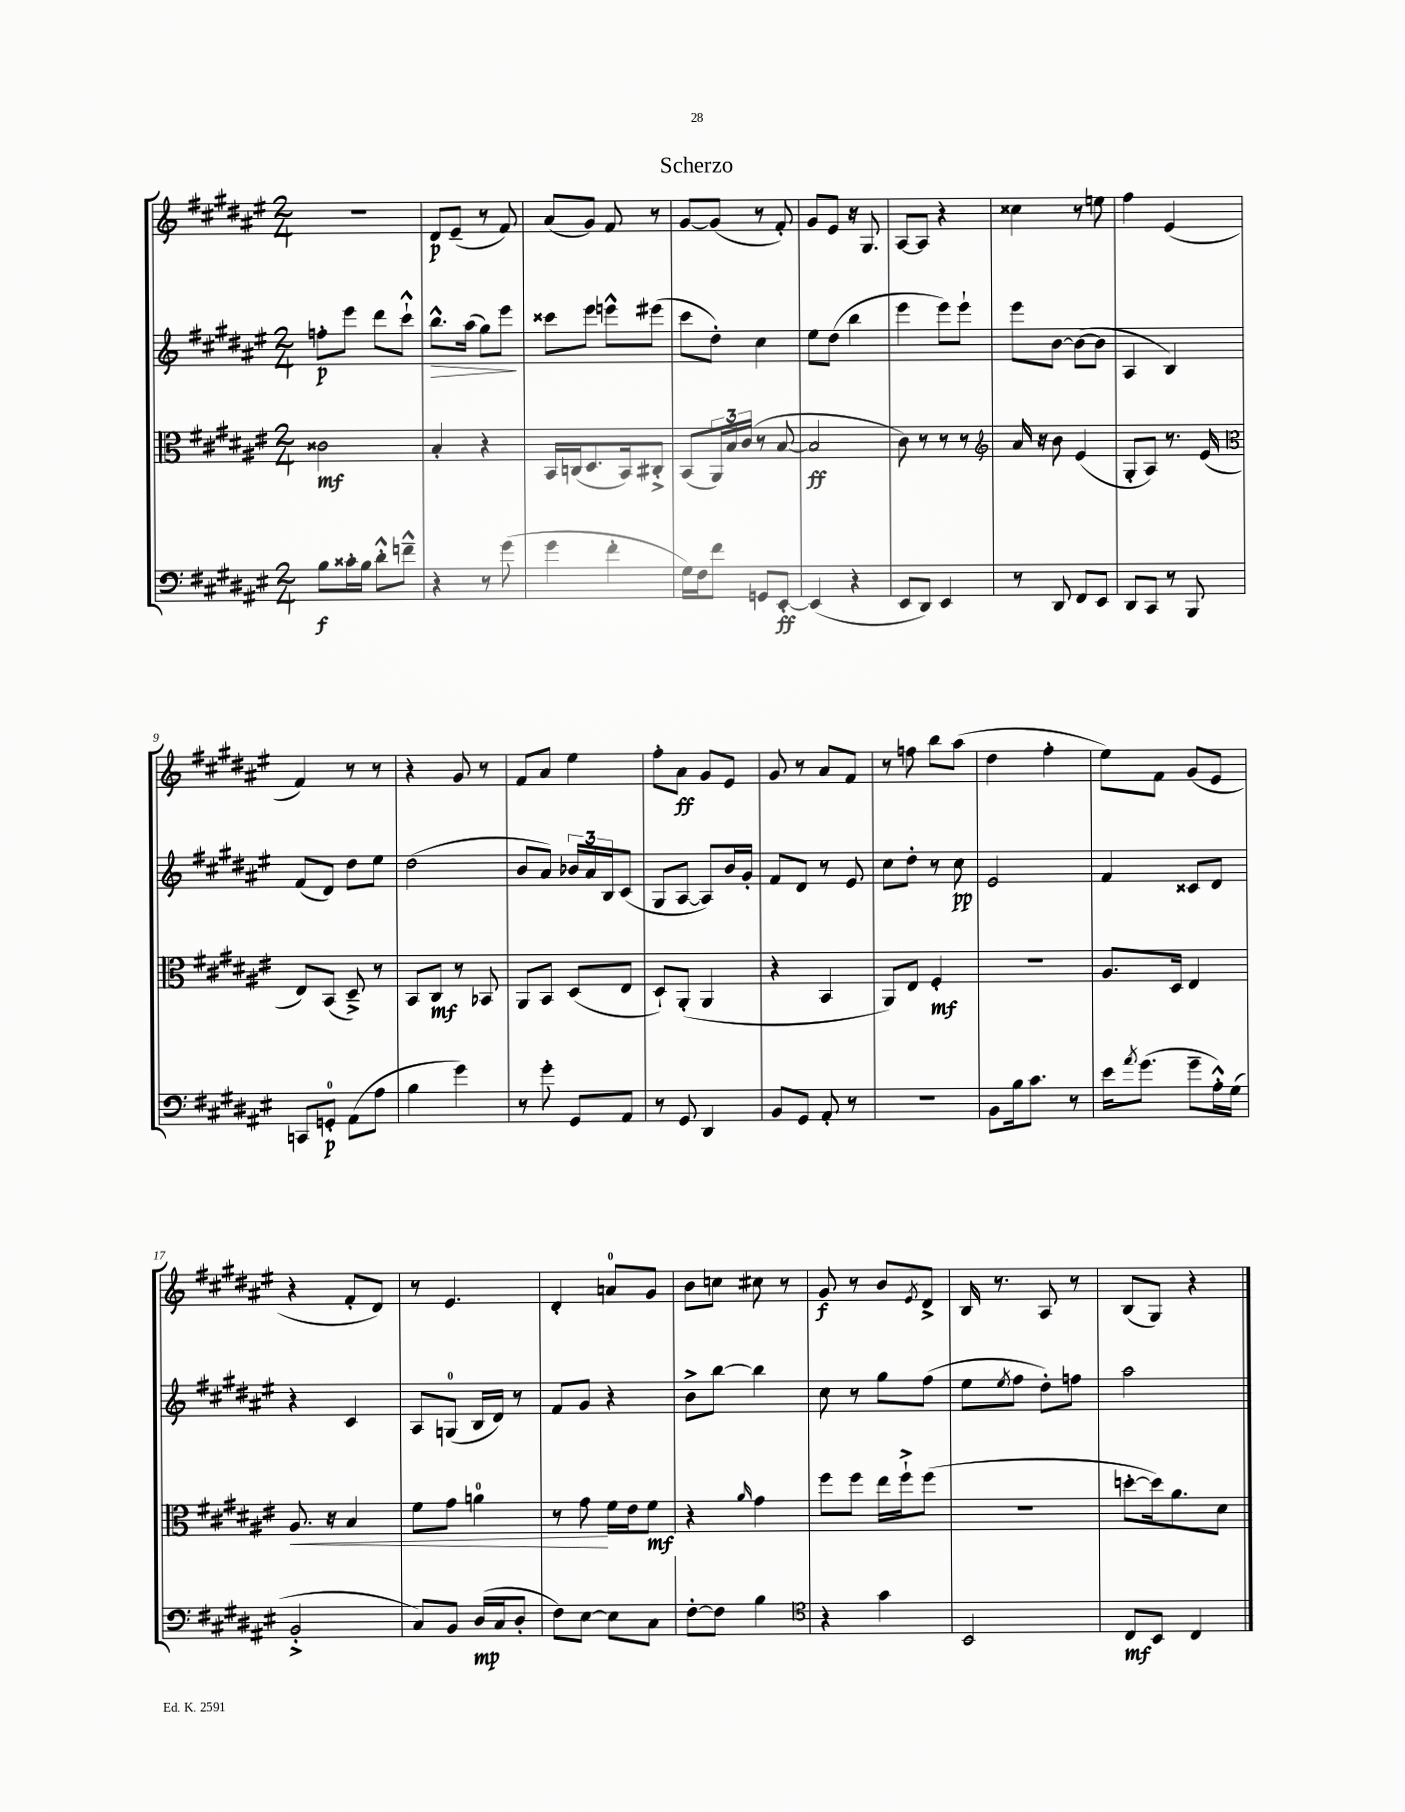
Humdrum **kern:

**kern	**kern	**kern	**kern
*staff4	*staff3	*staff2	*staff1
*clefF4	*clefC3	*clefG2	*clefG2
*k[f#c#g#d#a#e#]	*k[f#c#g#d#a#e#]	*k[f#c#g#d#a#e#]	*k[f#c#g#d#a#e#]
*M2/4	*M2/4	*M2/4	*M2/4
8B\L	2c##\	8ff'\L	2r
16c##'\L	.	8eee#\J	.
16B\JJ	.	.	.
8d#'^^\L	.	8ddd#\L	.
8f~^^\J	.	8ccc#`^^\J	.
=	=	=	=
4r	4B'/	8.bb^^\L	8d#/L
.	.	.	(8e#~/J
.	.	(16aa#\Jk	.
8r	4r	8gg#\L)	8r
(8g#\	.	8eee#\J	8f#/)
=	=	=	=
4g#\	16BB/LL	8ccc##\L	(8a#/L
.	(16C/J	.	.
.	8.D#/	8eee#\J	8g#/J)
4f#'\	.	8eee^^\L	8f#/
.	16BB/k)	.	.
.	8C#'^/J	(8eee#\J	8r
=	=	=	=
16G#\LL)	(8BB/L	8ccc#\L	[8g#/L
16F#\J	.	.	.
8f#\J	24AA#/L)	8dd#'\J)	(8g#/]J
.	24B/	.	.
.	(24c#/JJ	.	.
8GG/L	8r	4cc#\	8r
[8EE#'/J	[8B/	.	8f#'/)
=	=	=	=
(4EE#/]	2B/]	8ee#\L	8g#/L
.	.	(8dd#\J	8e#/J
4r	.	4bb\	16r
.	.	.	8.G#/
=	=	=	=
8EE#/L	8c#\)	4eee#\	[8A#/L
8DD#/J)	8r	.	8A#/]J
4EE#/	8r	8eee#\L)	4r
.	8r	8eee#`\J	.
=	=	=	=
*	*clefG2	*	*
8r	16a#/	8eee#\L	4cc##\
.	16r	.	.
8DD#/	8b\	[8b\J	.
8FF#/L	(4e#/	(8b\_L	8r
8EE#/J	.	8b\]J	8ee\
=	=	=	=
8DD#/L	8G#'/L	4A#/	4ff#\
8CC#/J	8A#/J)	.	.
8r	8.r	4B/)	(4e#/
8BBB/	.	.	.
.	(16e#/	.	.
=	=	=	=
*	*clefC3	*	*
8CC/L	8E#/L)	(8f#/L	4f#/)
8GG'/J	(8BB/J	8d#/J)	.
(8AA#\L	8D#~^/)	8dd#\L	8r
8A#\J	8r	8ee#\J	8r
=	=	=	=
4B\	8BB/L	(2dd#\	4r
.	8C#/J	.	.
4g#\)	8r	.	8g#/
.	8BB-/	.	8r
=	=	=	=
8r	8AA#/L	8b/L	8f#/L
8g#'\	8BB/J	8a#/J)	8a#/J
8GG#/L	(8D#/L	24b-/LL	4ee#\
.	.	24a#/	.
.	.	24B/J	.
8AA#/J	8E#/J	(8c#/J	.
=	=	=	=
8r	8D#`/L)	8G#/L	8ff#'\L
8GG#/	(8AA#'/J	[8A#/J	8a#\J
4DD#/	4AA#/	8A#/]L)	8g#/L
.	.	16b/L	8e#/J
.	.	16g#'/JJ	.
=	=	=	=
8BB/L	4r	8f#/L	8g#/
8GG#/J	.	8d#/J	8r
8AA#'/	4BB/	8r	8a#/L
8r	.	8e#/	8f#/J
=	=	=	=
2r	8AA#/L)	8cc#\L	8r
.	8E#/J	8dd#'\J	8ff\
.	4F#'/	8r	8bb\L
.	.	8cc#\	(8aa#\J
=	=	=	=
8BB\L	2r	2e#/	4dd#\
16B\k	.	.	.
8.c#\J	.	.	.
.	.	.	4ff#'\
8r	.	.	.
=	=	=	=
16e#\LK	8.A#/L	4f#/	8ee#\L)
8qa#/	.	.	.
(8.g#\J	.	.	.
.	.	.	8f#\J
.	16D#/Jk	.	.
8g#~\L	4E#/	8c##/L	(8g#/L
16A#'^^\L)	.	8d#/J	8e#/J
(16G#\JJ	.	.	.
=	=	=	=
2BB'^/	8.A#/	4r	4r
.	16r	.	.
.	4B/	4c#/	8f#'/L
.	.	.	8d#/J)
=	=	=	=
8C#/L)	8f#\L	8A#/L	8r
8BB/J	8g#\J	(8G/J	4.e#/
(16D#/LL	4a\	16B/LL	.
16C#/J	.	16d#/JJ)	.
8D#'/J	.	8r	.
=	=	=	=
8F#\L)	8r	8f#/L	4d#'/
[8E#\J	8g#\	8g#/J	.
8E#\]L	16f#\LL	4r	8a/L
.	16e#\J	.	.
8C#\J	8f#\J	.	8g#/J
=	=	=	=
[8F#'\L	4r	8b^\L	8b\L
8F#\]J	.	[8bb\J	8cc\J
.	16qqa#/	.	.
4B\	4g#\	4bb\]	8cc#\
.	.	.	8r
=	=	=	=
*clefC4	*	*	*
4r	8ff#\L	8cc#\	8g#/
.	8ff#\J	8r	8r
4g#\	16ee#\LL	8gg#\L	8b/L
.	16ff#`^\J	.	.
.	.	.	8qe#/
.	(8ff#\J	(8ff#\J	8d#^/J
=	=	=	=
2BB/	2r	8ee#\L	16B/
.	.	.	8.r
.	.	8qee#/	.
.	.	8ff#\J	.
.	.	8dd#'\L)	8A#/
.	.	8ff\J	8r
=	=	=	=
8C#/L	[8dd'\L	2aa#\	(8B/L
8BB/J	16dd\]k)	.	8G#/J)
.	8.a#\	.	.
4C#/	.	.	4r
.	8d#\J	.	.
==	==	==	==
*-	*-	*-	*-
